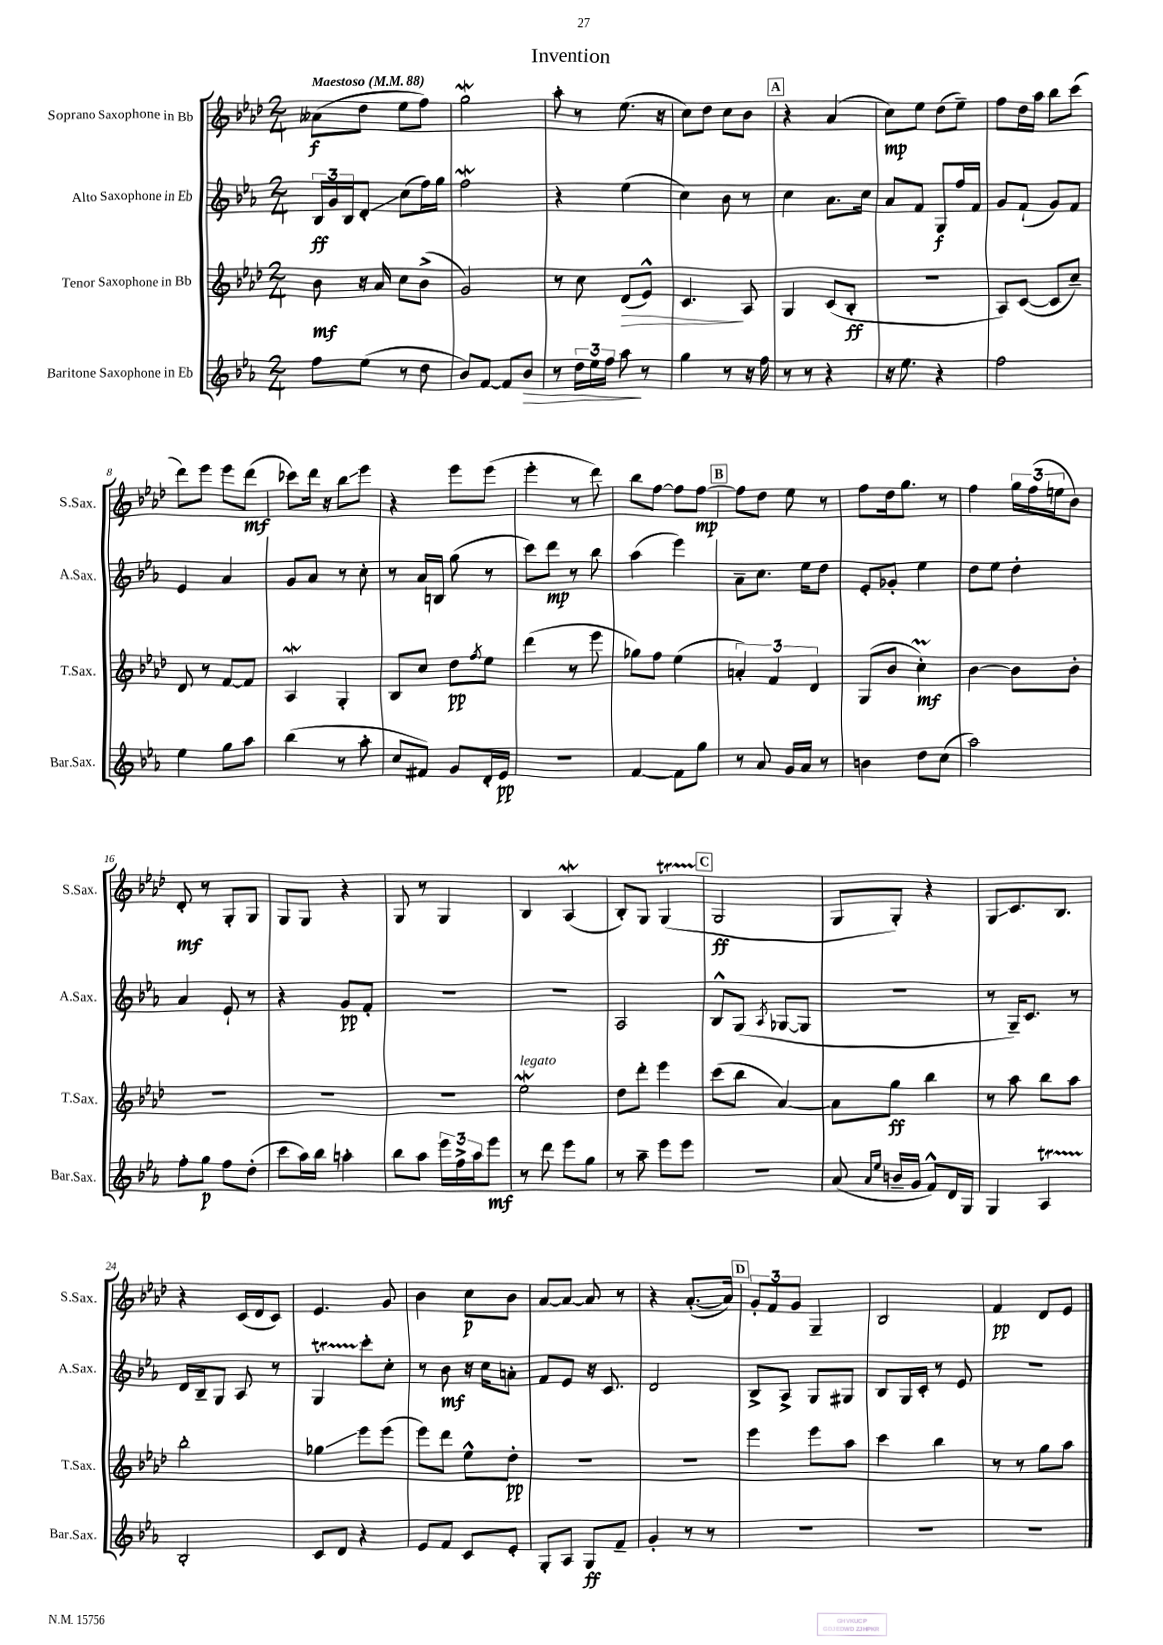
\header { title = "Invention" }
<<
\new StaffGroup <<
\new Staff = "s0" \with { instrumentName = "Soprano Saxophone in Bb" shortInstrumentName = "S.Sax." } {
    \clef treble \key aes \major \numericTimeSignature \time 2/4 \tempo "Maestoso" 4 = 88
    aeses'8\f( des''8 ees''8 f''8) |
    g''2\mordent |
    aes''8-. r8 ees''8.( r16 |
    c''8) des''8 c''8 bes'8 |
    \mark \markup { \box "A" } r4 aes'4( |
    c''8\mp) ees''8 des''8( ees''8--) |
    f''8 des''16 aes''16 bes''8 c'''8( |
    des'''8) ees'''8 ees'''8 des'''8\mf( |
    ces'''8) des'''16 r16 bes''8\glissando ees'''8 |
    r4 ees'''8 ees'''8( |
    ees'''4-. r8 des'''8) |
    bes''8 f''8~ f''8 f''8~\mp |
    \mark \markup { \box "B" } f''8 des''8 ees''8 r8 |
    f''8 des''16 g''8. r8 |
    f''4 \tuplet 3/2 { g''16 f''16( e''16 } bes'8) |
    des'8-.\mf r8 g8-. g8 |
    g8 g8 r4 |
    g8 r8 g4 |
    bes4 aes4\mordent( |
    bes8-.) g8 g4\startTrillSpan( |
    \mark \markup { \box "C" } g2\stopTrillSpan\ff |
    g8 g8-.) r4 |
    g8\glissando c'8. bes8. |
    r4 c'16( des'16 c'8) |
    ees'4. g'8 |
    bes'4 c''8\p bes'8 |
    aes'8~ aes'8~ aes'8 r8 |
    r4 aes'8.~-.( aes'16) |
    \mark \markup { \box "D" } \tuplet 3/2 { g'8-. f'8 g'8 } g4-- |
    bes2 |
    f'4\pp des'8 ees'8 \bar "|." |
}
\new Staff = "s1" \with { instrumentName = "Alto Saxophone in Eb" shortInstrumentName = "A.Sax." } {
    \clef treble \key ees \major \numericTimeSignature \time 2/4
    \tuplet 3/2 { bes16\ff g'16 bes16 } d'8-.\glissando c''8( f''16) g''16 |
    f''2\mordent |
    r4 ees''4( |
    c''4) bes'8 r8 |
    \mark \markup { \box "A" } c''4 aes'8. c''16 |
    aes'8 f'8 g8\f f''16 f'16 |
    g'8 f'8-!( g'8) f'8 |
    ees'4 aes'4 |
    g'8 aes'8 r8 c''8-. |
    r8 aes'16 b16 g''8( r8 |
    c'''8) d'''8\mp r8 bes''8 |
    aes''4( ees'''4) |
    \mark \markup { \box "B" } aes'8-- c''8. ees''16 d''8 |
    ees'8-. ges'8-. ees''4 |
    d''8 ees''8 d''4-. |
    aes'4 ees'8-! r8 |
    r4 g'8\pp f'8-. |
    R2 |
    r2 |
    aes2 |
    \mark \markup { \box "C" } bes8-^ g8( \acciaccatura { aes8 } ges8~ ges8 |
    r2 |
    r8 g16--) c'8. r8 |
    d'16 bes16-- g8 aes8 r8 |
    g4\startTrillSpan c'''8-.\stopTrillSpan c''8-. |
    r8 bes'8\mf r16 c''16 a'8-. |
    f'8 ees'8 r16 c'8. |
    d'2 |
    \mark \markup { \box "D" } bes8-> aes8-> g8 gis8 |
    bes8 g16 c'16-. r8 ees'8 |
    R2 \bar "|." |
}
\new Staff = "s2" \with { instrumentName = "Tenor Saxophone in Bb" shortInstrumentName = "T.Sax." } {
    \clef treble \key aes \major \numericTimeSignature \time 2/4
    bes'8\mf r16 aes'16 c''8 bes'8->( |
    g'2) |
    r8 c''8 des'8\>( ees'8-^) |
    c'4.\! aes8 |
    \mark \markup { \box "A" } g4 c'8( bes8-.\ff |
    R2 |
    aes8) c'8~( c'8 c''8--) |
    des'8 r8 f'8~ f'8 |
    aes4\mordent g4-. |
    bes8 c''8 des''8\pp \acciaccatura { f''8 } ees''8 |
    des'''4( r8 ees'''8 |
    ges''8) f''8 ees''4( |
    \mark \markup { \box "B" } \tuplet 3/2 { a'4-.) f'4 des'4 } |
    g8( bes'8 c''4-.\prall\mf) |
    bes'4~ bes'8 bes'8-. |
    R2 |
    R2 |
    R2 |
    ees''2\mordent^\markup { \italic "legato" } |
    des''8 des'''8-. ees'''4 |
    \mark \markup { \box "C" } c'''8( bes''8 aes'4~) |
    aes'8 g''8\ff bes''4 |
    r8 aes''8 bes''8 aes''8 |
    bes''2-. |
    ges''4\glissando ees'''8 ees'''8( |
    ees'''8) des'''8 ees''8-^ des''8-.\pp |
    R2 |
    R2 |
    \mark \markup { \box "D" } ees'''4 ees'''8 aes''8 |
    c'''4 bes''4 |
    r8 r8 g''8 aes''8 \bar "|." |
}
\new Staff = "s3" \with { instrumentName = "Baritone Saxophone in Eb" shortInstrumentName = "Bar.Sax." } {
    \clef treble \key ees \major \numericTimeSignature \time 2/4
    f''8 ees''8( r8 d''8 |
    bes'8) f'8~ f'8 bes'8\> |
    r8 \tuplet 3/2 { d''16 ees''16 f''16 } aes''8\! r8 |
    g''4 r8 r16 f''16 |
    \mark \markup { \box "A" } r8 r8 r4 |
    r16 ees''8. r4 |
    f''2 |
    ees''4 g''8 aes''8 |
    bes''4( r8 aes''8-. |
    c''8 fis'8) g'8 d'16-. ees'16\pp |
    R2 |
    f'4~ f'8 g''8 |
    \mark \markup { \box "B" } r8 aes'8 g'16 aes'16 r8 |
    b'4 d''8 c''8( |
    aes''2) |
    f''8-. g''8\p f''8 d''8-.( |
    c'''8 aes''16) bes''16 a''4-. |
    bes''8 aes''8 \tuplet 3/2 { ees'''16 f''16-> aes''16 } ees'''8\mf |
    r8 d'''8 ees'''8 g''8 |
    r8 aes''8-- ees'''8 ees'''8 |
    \mark \markup { \box "C" } r2 |
    aes'8( \grace { aes'16 ees''16 } b'16-- g'16 f'8-^) d'16 g16 |
    g4 aes4\startTrillSpan |
    bes2-.\stopTrillSpan |
    c'8 d'8 r4 |
    ees'8 f'8 c'8 ees'8-. |
    g8-. aes8 g8\ff f'8-- |
    g'4-. r8 r8 |
    \mark \markup { \box "D" } R2 |
    R2 |
    r2 \bar "|." |
}
>>
>>
